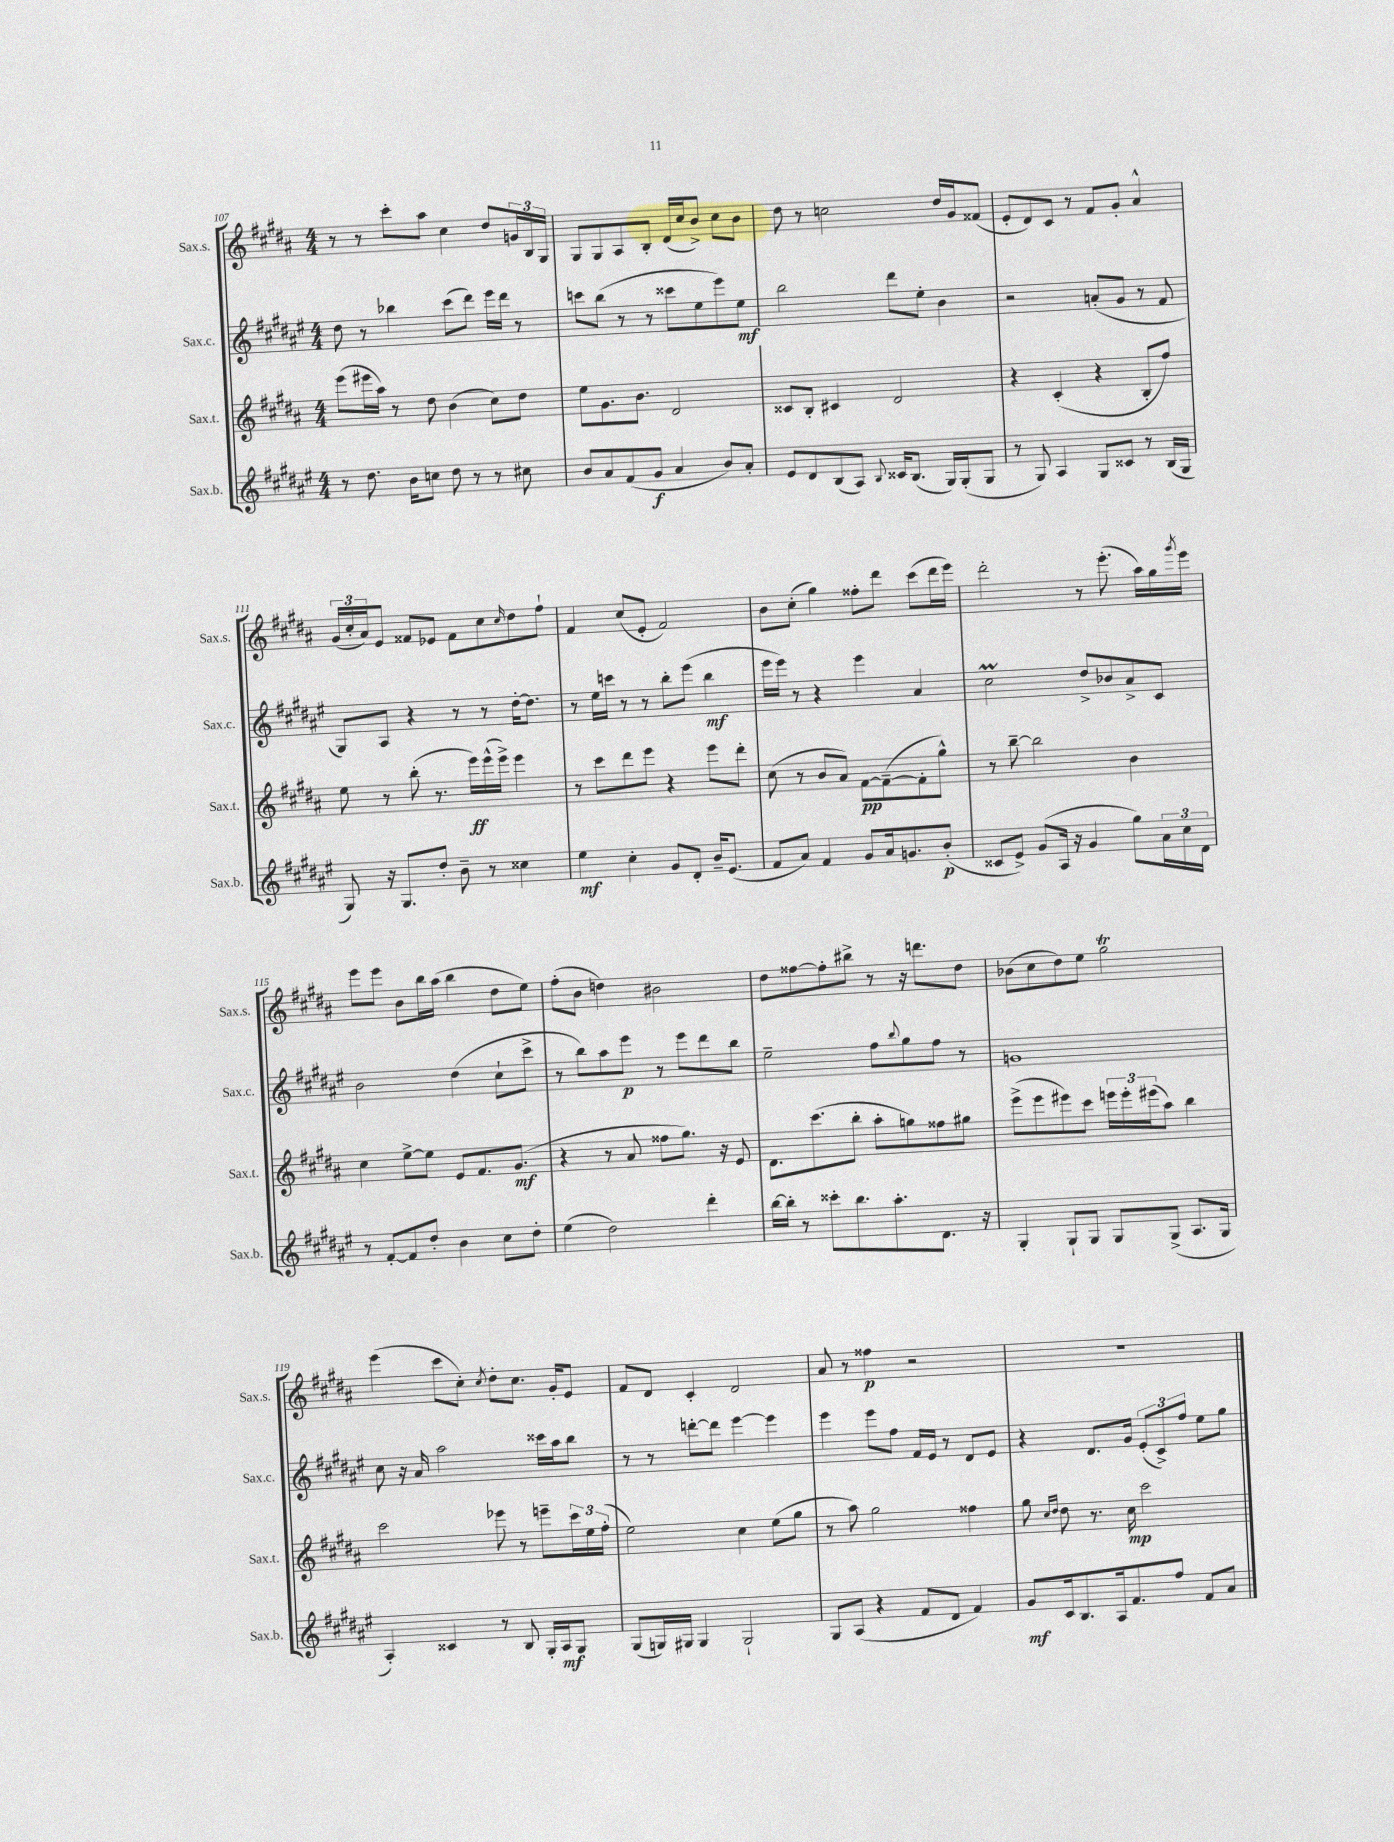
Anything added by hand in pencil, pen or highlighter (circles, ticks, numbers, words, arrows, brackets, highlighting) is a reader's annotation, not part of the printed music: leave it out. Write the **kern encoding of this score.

**kern	**kern	**kern	**kern
*staff4	*staff3	*staff2	*staff1
*clefG2	*clefG2	*clefG2	*clefG2
*k[f#c#g#d#a#e#]	*k[f#c#g#d#a#]	*k[f#c#g#d#a#e#]	*k[f#c#g#d#a#]
*M4/4	*M4/4	*M4/4	*M4/4
8r	(8eee\L	8dd#\	8r
8.dd#\	16eee#\L	8r	8r
.	16aa#\JJ)	.	.
.	8r	4bb-\	8ccc#'\L
16b\LK	.	.	.
8cc\J	8dd#\	.	8aa#\J
8dd#\	(4b\	(8ccc#\L	4cc#\
8r	.	8ddd#\J)	.
8r	8cc#\L)	16eee#\LL	8dd#/L
.	.	16ddd#\JJ	.
8cc#\	8dd#\J	8r	24g/L
.	.	.	24B/
.	.	.	24G#/JJ
=	=	=	=
8b/L	8ee\L	8ccc\L	8G#/L
8a#/	8.g#\	(8bb\J	8G#/
(8f#/	.	8r	8A#/
.	8.b\J	.	.
8g#/J	.	8r	8B'/J
4a#/	2d#/	8ccc##\L	(16d#/LL
.	.	.	16cc#/J
.	.	8ee#\	8b^/J)
8b/L)	.	8eee#\)	8cc#\L
8a#'/J	.	8ee#\J	8b\J
=	=	=	=
8e#/L	8c##/L	2bb\	8dd#\
8d#/	8B'/J	.	8r
(8B/	4c#/	.	2cc\
8A#/J)	.	.	.
8qqB/	.	.	.
16c##/LK	2d#/	8ddd#\L	.
(8.B/J	.	.	.
.	.	8ee#'\J	.
16G#/LL)	.	4b\	16dd#/LL
(16G#'/J	.	.	16g#/J
8G#/J	.	.	(8f##/J
=	=	=	=
8r	4r	2r	8e'/L
8G#/)	.	.	8d#/)
4A#/	(4c#'/	.	8c#/J
.	.	.	8r
8G#/L	4r	(8a'/L	8f#/L
8c##/J	.	8g#/J	8g#'/J
8r	8B'/L	8r	4a#^^/
(16B/LL	8ff#/J)	8f#/	.
16G#/JJ	.	.	.
=	=	=	=
8G#/)	8ee\	8G#/L)	(24g#/LL
.	.	.	24cc#'/
.	.	.	24a#/J)
16r	8r	8A#/J	8e/J
8.G#/L	.	.	.
.	(8bb'\	4r	8f##/L
8dd#'/J	8.r	.	8e-/J
8b~\	.	8r	8f##\L
.	16eee\LL)	.	.
8r	(16eee^^\	8r	8cc#\
.	16eee^\JJ)	.	.
.	.	.	16qqcc#/
4cc##\	4eee\	[16dd#'\LK	8dd#\
.	.	8.dd#\]J	.
.	.	.	8ff#`\J
=	=	=	=
4ee#\	8r	8r	4f#/
.	8ccc#\L	16ee#\LL	.
.	.	16ccc\JJ	.
4cc#'\	8ddd#\	8r	(8cc#/L
.	8eee\J	8r	8e'/J
8g#/L	4r	8bb'\L	2f#/)
8d#'/J	.	(8eee#\J	.
16b~/LK	8eee\L	4bb\	.
(8.e#/J	.	.	.
.	8ddd#'\J	.	.
=	=	=	=
8f#/L	(8cc#\	16eee#\LL	8b\L
.	.	16eee#\JJ)	.
8a#/J)	8r	8r	(8cc#'\J
4f#/	8b/L	4r	4gg#\)
.	8a#/J)	.	.
8g#/L	[8f#\L	4eee#\	8ff##'\L
16a#/k	(8f#~\_	.	8ddd#\J
8.g/	.	.	.
.	8f#'\]	4a#/	(8ccc#\L
(8b'/J	8gg#^^\J)	.	16ddd#\L
.	.	.	16eee\JJ)
=	=	=	=
8c##/L	8r	2cc#\	2ddd#'\
8e#^/J)	[8bb~\	.	.
(8g#/L	2bb\]	.	.
16A#/Jk	.	.	.
16r	.	.	.
4g#/	.	8dd#^/L	8r
.	.	8b-/	(8.eee'\
8gg#\L)	4b\	8a#^/	.
.	.	.	16aa#\LL)
24a#\L	.	8c#/J	16gg#\
24cc#\	.	.	.
.	.	.	8qggg#/
.	.	.	16eee\JJ
24d#\JJ	.	.	.
=	=	=	=
8r	4cc#\	2b\	8eee\L
[8f#'/L	.	.	8eee\J
8f#/]	[8ee^\L	.	8b\L
8dd#'/J	8ee\]J	.	16bb\L
.	.	.	(16aa#\JJ
4b\	8e/L	(4dd#\	4bb\
.	8.f#/	.	.
8cc#\L	.	8cc#`\L	8dd#\L
.	(8.g#/J	.	.
8dd#'\J	.	8ccc#^\J	8ee\J)
=	=	=	=
(4ee#\	4r	8r	(8ff#'\L
.	.	8bb\L)	8b\J
2dd#\)	8r	8aa#\	4dd\)
.	8a#/	8eee#\J	.
.	8ff##\L	8r	2b#\
.	8.gg#\J)	8eee#\L	.
4ddd#'\	.	8ddd#\	.
.	16r	.	.
.	8e/	8bb\J	.
=	=	=	=
[16bb\LL	8.d#\L	2ee#~\	8dd#\L
16bb'\]JJ	.	.	.
8r	.	.	[8ff##\
.	(8.ccc#\	.	.
8ccc##'\L	.	.	8ff##'\]
8.bb\	8bb'\J	.	8bb#^\J
.	8aa#'\L	8ff#\L	8r
8.aa#'\	.	.	.
.	.	8qqbb/	.
.	8gg\)	8gg#\	16r
.	.	.	8.ddd\L
8.d#\J	8ff##\	8ff#\J	.
.	8gg#\J	8r	8dd#\J
16r	.	.	.
=	=	=	=
4G#'/	(8eee^\L	1g	(8b-\L
.	8eee\	.	8cc#\
8G#`/L	8eee#\)	.	8dd#\)
8G#/J	8ccc#\J	.	8ee\J
8G#/L	24eee\LL	.	2gg#\
.	24eee'\	.	.
.	(24eee#\J	.	.
(8G#^/J	8aa#\J)	.	.
8.A#/L	4bb\	.	.
16G#/Jk	.	.	.
=	=	=	=
4A#'/)	2ccc#\	8cc#\	(4eee\
.	.	16r	.
.	.	16a#/	.
4c##/	.	2aa#\	8ccc#\L
.	.	.	8cc#'\J)
.	.	.	8qcc#/
8r	8eee-\	.	8dd#'\L
8B/	8r	.	8.cc#\J
16G#'/LL	8eee~\L	16ccc##\LL	.
16A#/J	.	16aa#\J	16g#'/LK
8G#/J	24ccc#\L	8bb\J	8e/J
.	24ee\	.	.
.	(24ff#'\JJ	.	.
=	=	=	=
(8G#/L	2ee\)	8r	8f#/L
16G/L)	.	8r	8d#/J
16G#/JJ	.	.	.
4G#/	.	[8ddd'\L	4c#'/
.	.	8ddd\]J	.
2G#`/	4cc#\	[4eee#\	2d#/
.	(8ee\L	4eee#\]	.
.	8gg#\J	.	.
=	=	=	=
8G#/L	8r	4eee#\	8a#/
(8A#/J	8aa#\)	.	8r
4r	2gg#\	8eee#\L	4ff##\
.	.	8ff#\J	.
8f#/L	.	16f#/LL	2r
.	.	16e#/JJ	.
8d#/J	.	8r	.
4f#/)	4ff##\	8d#/L	.
.	.	8e#/J	.
=	=	=	=
8g#/L	8gg#\	4r	1r
.	16qqcc#/LL	.	.
.	16qqdd#/JJ	.	.
16c#/k	8dd#\	.	.
8.B/	.	.	.
.	8.r	8.d#/L	.
16A#/k	.	.	.
8.f#/	16cc#\	16g#/Jk	.
.	2ccc#\	(12e#'/L	.
.	.	12c#^/)	.
8ff#/J	.	.	.
.	.	12ff#/J	.
8f#/L	.	8ee#\L	.
8a#/J	.	8gg#\J	.
==	==	==	==
*-	*-	*-	*-
